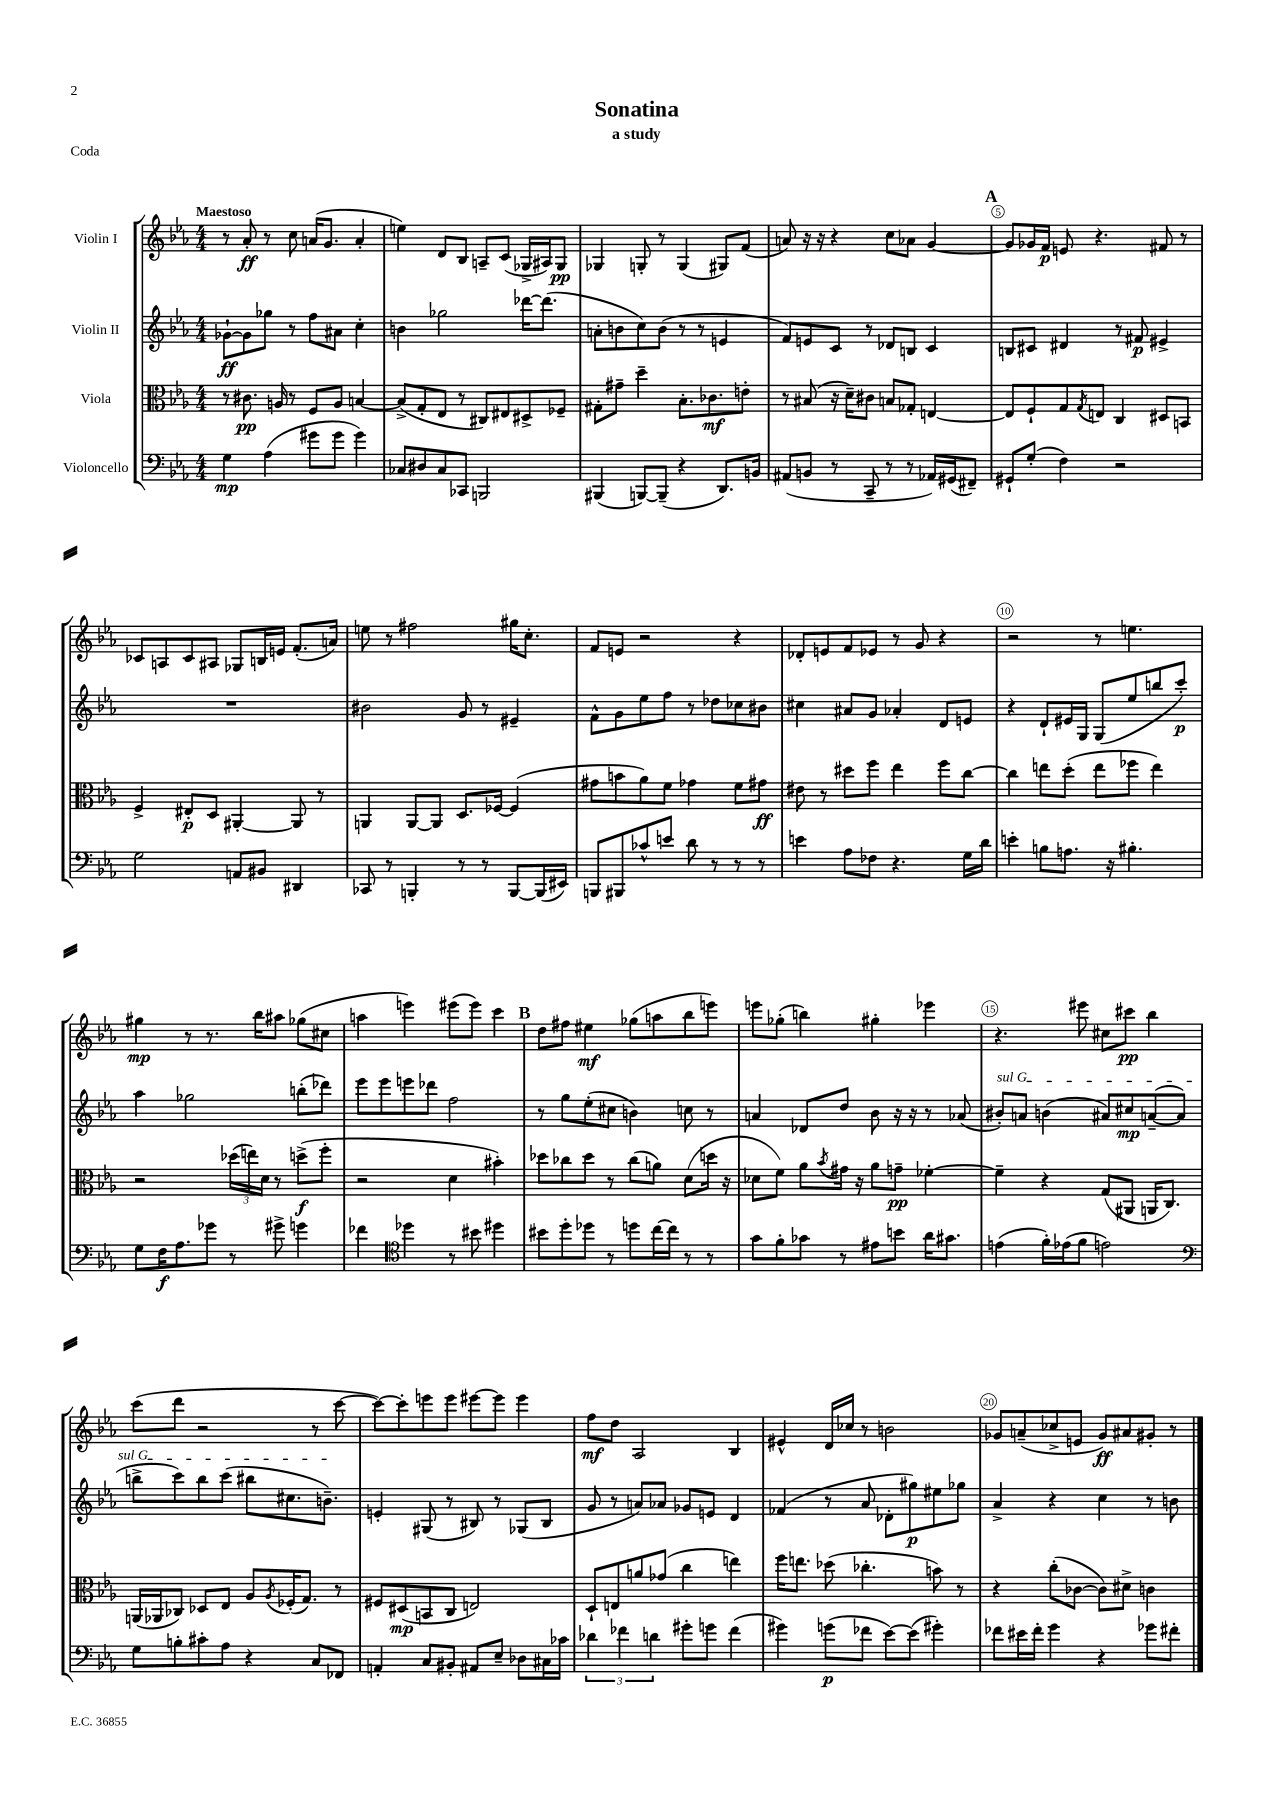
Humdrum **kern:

**kern	**kern	**kern	**kern
*staff4	*staff3	*staff2	*staff1
*clefF4	*clefC3	*clefG2	*clefG2
*k[b-e-a-]	*k[b-e-a-]	*k[b-e-a-]	*k[b-e-a-]
*M4/4	*M4/4	*M4/4	*M4/4
4G	8r	[8g-`	8r
.	8.c#	8g-]	8a-'
(4A-	.	8gg-	8r
.	16A	.	.
.	8r	8r	8cc
8g#	8F	8ff	(16a
.	.	.	8.g
8g#	8A	8a#	.
4g#)	[4B	4cc'	4a'
=	=	=	=
8C-	(8B^]	4b	4ee)
8D#	8G'	.	.
8C-	8E-	2gg-	8d
8CC-	8r	.	8B-
2BBB	8C#)	.	8A~
.	8E#	.	(8c
.	8D#^	[16ddd-	16G-^
.	.	(8.ddd-]	16A#)
.	8F-~	.	8G-
=	=	=	=
(4BBB#	8G#'	8a'	4G-
.	8g#~	8b	.
[8BBB)	4dd~	8cc)	8G'
(8BBB~]	.	(8b	8r
4r	8.B-'	8r	(4G
.	.	8r	.
.	8.c-	.	.
8.DD)	.	4e	8G#)
.	8e'	.	(8f
16BB	.	.	.
=	=	=	=
(8AA#	8r	8f)	8a)
8BB	(8B#	8e	16r
.	.	.	16r
8r	16r	8c	4r
.	16d~)	.	.
8CC~	8c#	8r	.
8r	8B	8d-	8cc
8r	8G-'	8B	8a-
16AA-)	[4E	4c	[4g
(16GG#	.	.	.
8FF#~)	.	.	.
=	=	=	=
8GG#`	8E]	8B	8g]
(8G'	8F`	8c#	16g-
.	.	.	16f
4F)	8G	4d#	8e
.	8qG	.	.
.	8E	.	4.r
2r	4C	8r	.
.	.	8f#	.
.	8D#	4e#^	8f#
.	8BB	.	8r
=	=	=	=
2G	4F^	1r	8c-
.	.	.	8A
.	8E#'	.	8c-
.	8D	.	8A#
8AA	[4AA#'	.	8G-
8BB#	.	.	16B
.	.	.	16e
4DD#	8AA#]	.	(8.f'
.	8r	.	.
.	.	.	16a)
=	=	=	=
8CC-	4AA	2b#	8ee
8r	.	.	8r
4BBB'	[8AA	.	2ff#
.	8AA]	.	.
8r	8.D	8g	.
8r	.	8r	.
.	[16F-	.	.
[8BBB	(4F-]	4e#~	16gg#
.	.	.	8.cc'
(16BBB]	.	.	.
16EE#)	.	.	.
=	=	=	=
8BBB	8g#	8f^^	8f
8BBB#	8b	8g	8e
8c-^^	8a-)	8ee-	2r
8e	8f	8ff	.
8d	4g-	8r	.
8r	.	8dd-	.
8r	8f	8cc-	4r
8r	8g#	8b#	.
=	=	=	=
4e	8e#	4cc#	8d-'
.	8r	.	8e
8A-	8dd#	8a#	8f
8F-	8ff	8g	8e-
4.r	4ee-	4a-'	8r
.	.	.	8g
.	8ff	8d	4r
16G	[8cc	8e	.
16d	.	.	.
=	=	=	=
4e'	4cc]	4r	2r
8B	8ee	8d`	.
8.A	(8dd'	16e#	.
.	.	16G	.
.	8ee	(8G	8r
16r	.	.	.
4.B#'	8ff-	8ee-	4.ee
.	4ee)	8bb	.
.	.	8ccc')	.
=	=	=	=
8G	2r	4aa-	4gg#
16F	.	.	.
8.A-	.	.	.
.	.	2gg-	8r
8g-	.	.	8.r
8r	(24dd-	.	.
.	24ee)	.	.
.	.	.	16bb-
.	24d	.	.
8g#^	8r	.	8aa#
4g	(8dd^	(8bb'	(8gg-
.	8ff'	8ddd-)	8cc#
=	=	=	=
4f-	2r	8eee-	4aa
.	.	8eee-	.
*clefC4	*	*	*
4dd-	.	8eee	4eee)
.	.	8ddd-	.
8r	4d	2ff	(8eee#
8b#	.	.	8eee#)
4dd#	4b#')	.	4ccc
=	=	=	=
8b#	8dd-	8r	8dd
8dd'	8cc-	8gg	8ff#
8dd-	8dd-	(8ee-'	4ee#
8r	8r	8cc#	.
8dd	(8cc-	4b)	(8gg-
[16cc	8a)	.	8aa
16cc]	.	.	.
8r	(8d	8cc	8bb-
8r	16dd	8r	8eee)
.	16r	.	.
=	=	=	=
8g	8d-	4a	8eee
8f'	8f)	.	(8gg-'
8g-	8a-	8d-	4bb)
.	8qb-	.	.
8r	16g#	8dd	.
.	16r	.	.
8e#	8a-	8b-	4gg#'
8b	8g~	16r	.
.	.	16r	.
16a-	[4f-'	8r	4eee-
8.g#	.	.	.
.	.	(8a-	.
=	=	=	=
(4e	4f-~]	8b#')	4.r
.	.	8a	.
16f')	4r	(4b	.
(16e-	.	.	.
8f	.	.	8eee#
2e)	(8G	8a#)	8cc#
.	8AA#	8cc#	8ccc#
.	16AA	([8a~	4bb-
.	8.C)	.	.
.	.	8a]	.
=	=	=	=
*clefF4	*	*	*
8G	(16AA	8bb^	(8ccc
.	16AA-	.	.
8B'	8C-)	8ccc)	8ddd
8c#'	8D-	8bb	2r
8A-	8E-	(8ccc	.
4r	8A-	8bb#	.
.	8qA-	.	.
.	(16F-'	8.cc#	.
.	8.G)	.	.
8C	.	.	8r
.	.	8.b~)	.
8FF-	8r	.	[8ccc
=	=	=	=
4AA'	8F#	4e'	8ccc_)
.	(8D#	.	8ccc']
8C	8BB	(8G#	8eee
8BB#'	8C	8r	8eee
8AA#	2E)	8B#)	[8eee#
8E-~	.	8r	8eee#]
8D-	.	(8G-	4eee#
16C#	.	8B#	.
16c-	.	.	.
=	=	=	=
6d-	8D`	8g	8ff
.	8E	8r	8dd
6f-	.	.	.
.	8a	8a)	2A-
6d	.	.	.
.	(8g-	8a-	.
8g#'	4cc	8g-	.
8g	.	8e	.
(4f-	4ee)	4d	4B-
=	=	=	=
4g#)	16ff	(4f-	4e#^^
.	8.ee	.	.
(8g	(8dd-	8r	16d
.	.	.	16cc-
8f-	4.cc-'	8a-	8r
[8e-)	.	8d-'	2b
(8e-]	.	8gg#)	.
4g#')	8b)	8ee#	.
.	8r	8gg-	.
=	=	=	=
8f-	4r	4a-^	8g-
16e#	.	.	(8a~
16f-'	.	.	.
4g	(8cc'	4r	8cc-^
.	[8c-	.	8e
4r	8c-])	4cc	8g-)
.	8d#^	.	8a#
8g-	4c	8r	8g#'
8f#'	.	8b	8r
==	==	==	==
*-	*-	*-	*-
